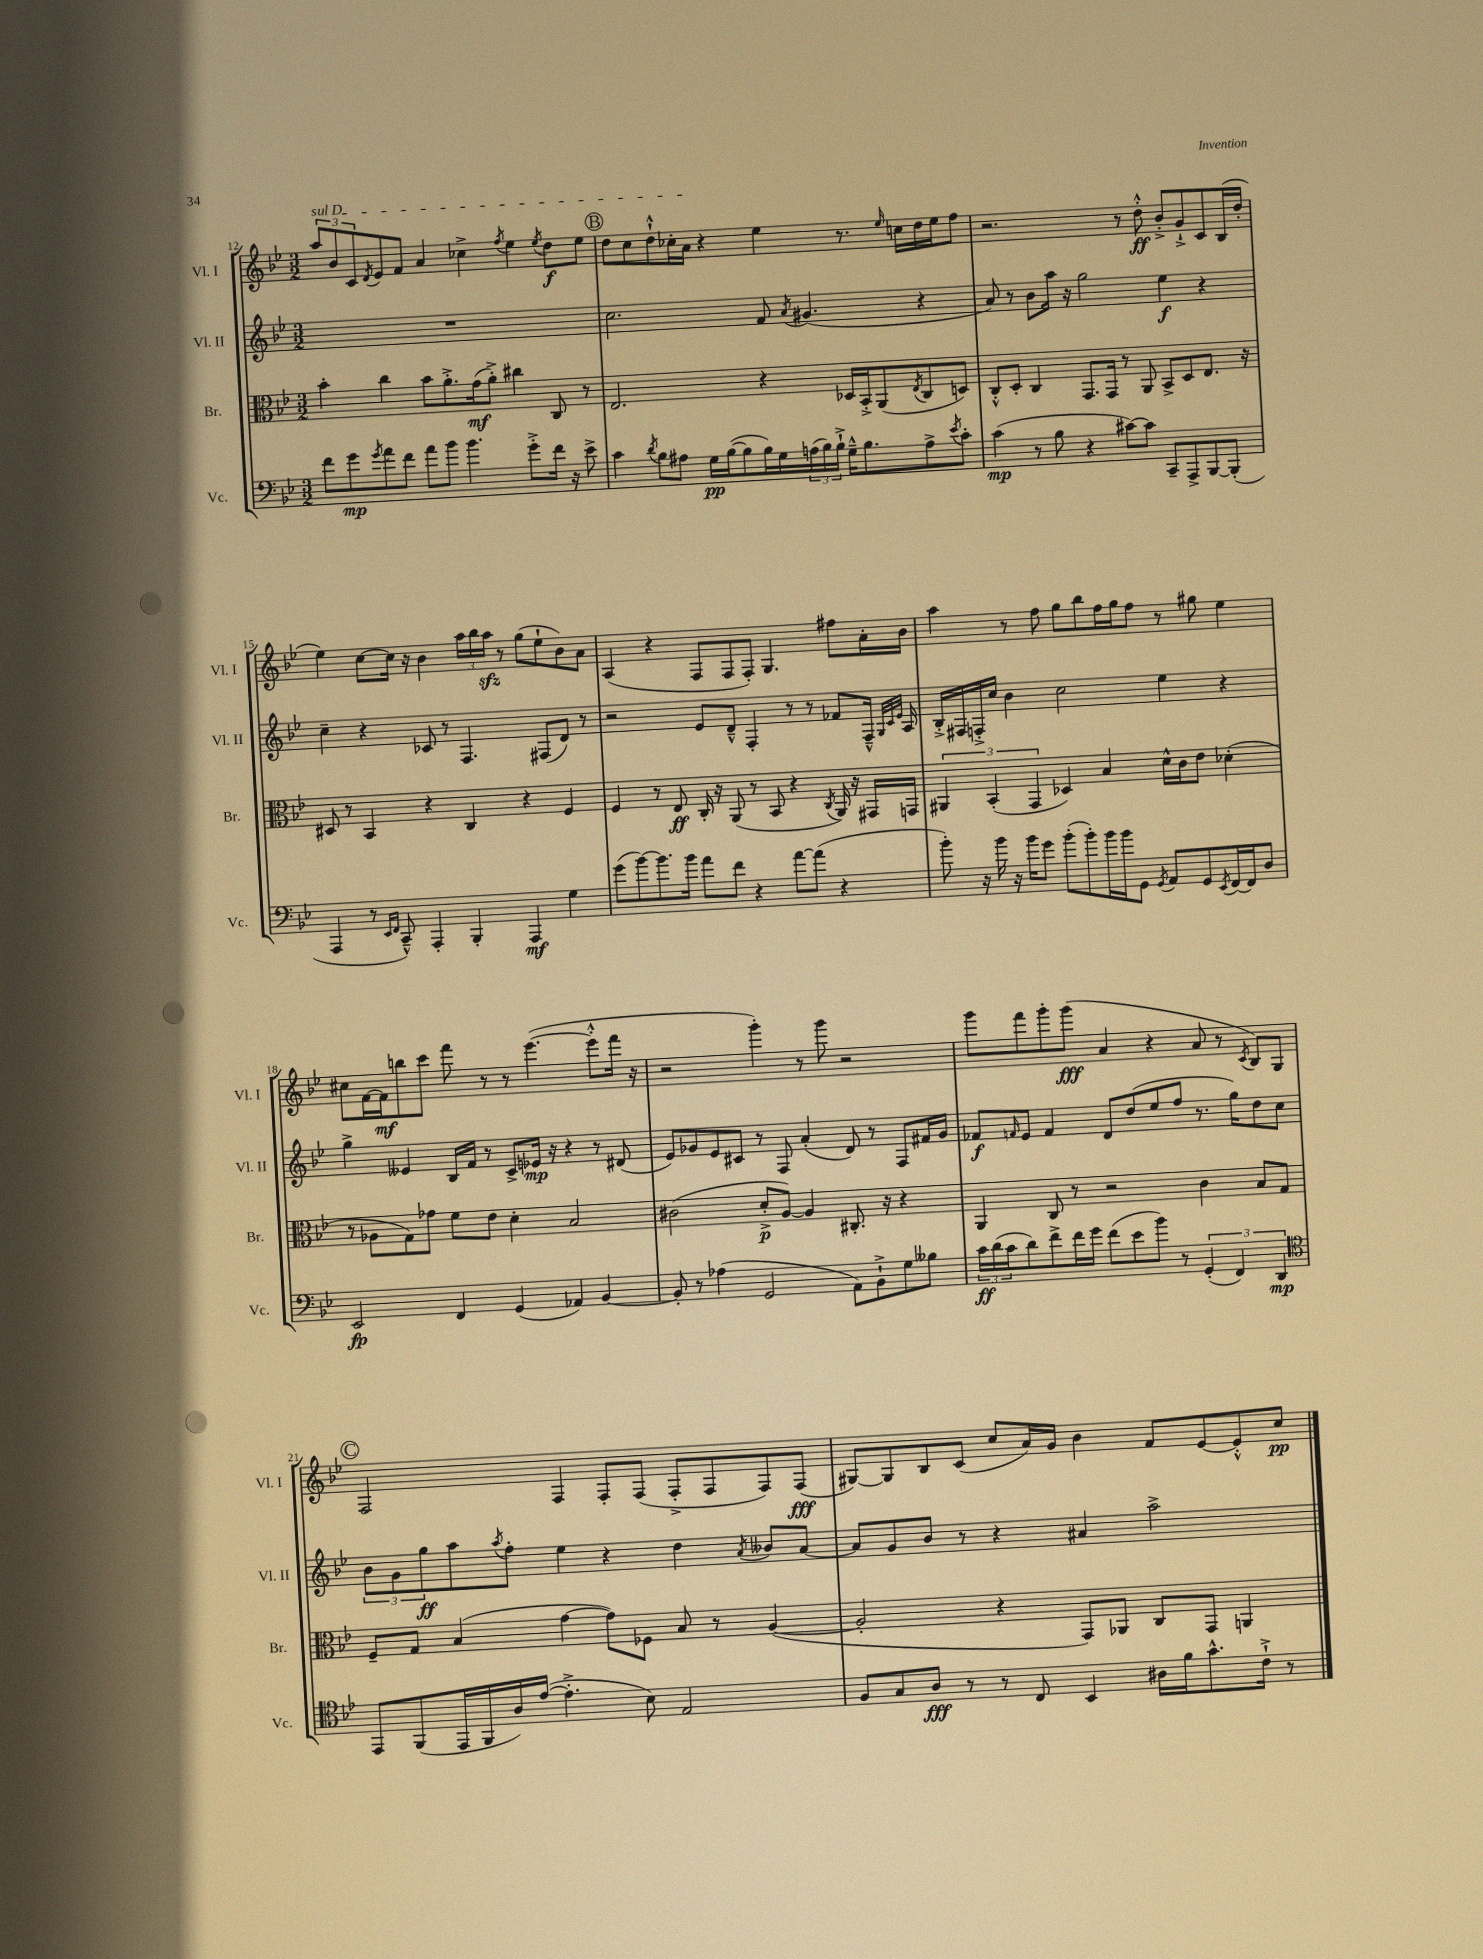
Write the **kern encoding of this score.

**kern	**kern	**kern	**kern
*staff4	*staff3	*staff2	*staff1
*clefF4	*clefC3	*clefG2	*clefG2
*k[b-e-]	*k[b-e-]	*k[b-e-]	*k[b-e-]
*M3/2	*M3/2	*M3/2	*M3/2
8f\L	4b-'\	1.r	12aa/L
.	.	.	12b-/
8g\	.	.	.
.	.	.	12c/
8qg/	.	.	8qd/
8a\	4cc\	.	8e-/
8f\J	.	.	8f/J
8a\L	8b-\L	.	4a/
8b-\J	8.a'^\	.	.
4.b-\	.	.	4cc-^\
.	(16g\k	.	.
.	8a'^\J)	.	.
.	.	.	8qff/
.	4cc#\	.	4ee-\
8g'^\L	.	.	.
.	.	.	8qee-/
16f\Jk	8C/	.	8dd\L
16r	.	.	.
8e-^\	8r	.	8ee-\J
=	=	=	=
4c\	2.E-/	2.cc\	8dd\L
.	.	.	8cc\
8qd/	.	.	.
8B-\L	.	.	8dd`^^\
8A#\J	.	.	16cc-'\L
.	.	.	16a\JJ
16G\LL	.	.	4r
([16B-\J	.	.	.
8B-\]	.	.	.
16B-\L)	4r	8f/	4ee-\
16G\	.	.	.
.	.	8qa/	.
(24A\	.	(4.g#/	.
24B-\)	.	.	.
24B-`^\JJ	.	.	.
16G~^^\LK	16D-/LL	.	8.r
8.B-\	16BB-'^/J	.	.
.	(8AA/	.	.
.	.	.	16qqee-/
.	.	.	16cc\LL
.	8qE-/	.	.
8A^\	8C/	4r	16dd\
.	.	.	16ee-\J
8qe-/	.	.	.
8c'\J	8D/J)	.	8ff\J
=	=	=	=
(4c\	8C'^^/L	8a/)	2.r
.	8D'/J	8r	.
8r	4C/	8b-\L	.
8B-\	.	16aa\Jk	.
.	.	16r	.
4r	8.GG/L	2gg\	.
.	16GG/Jk	.	.
[8c#\L)	8r	.	8r
8c#\]J	8AA/	.	8dd'^^\
8CC~/L	8BB-^/L	4ee-\	8b-'^/L
8AAA^/	8D/	.	8g`^/
[8BBB-/	8.E-/J	4r	8c/
(8BBB-'/]J	.	.	(16B-/L
.	16r	.	16dd'/JJ
=	=	=	=
4AAA/	8D#/	4cc~\	4ee-\)
.	8r	.	.
8r	4BB-/	4r	[8cc\L
16qqEE-/LL	.	.	.
16qqFF/JJ	.	.	.
8CC~^^/)	.	.	16cc\]Jk
.	.	.	16r
4AAA'/	4r	8c-/	4b-\
.	.	8r	.
4BBB-'/	4C/	4.F/	24aa\LL
.	.	.	24bb-\
.	.	.	24aa\JJ
.	.	.	8r
4AAA/	4r	.	(8gg\L
.	.	(8F#/L	8ee-`\
4G\	4F/	8d/J)	8b-\)
.	.	8r	8a\J
=	=	=	=
(8g\L	4F/	2r	(4A/
[8b-\)	.	.	.
8.b-\]	8r	.	4r
.	8E-/	.	.
16b-\Jk	.	.	.
8a\L	16C'/	8e-/L	8F/L
.	16r	.	.
8f\J	(8AA/	8d~^^/J	8F/
4r	8r	4F'/	8F'/J)
.	8BB-/	.	4.G/
[8a\L	4r	8r	.
(8a\]J	.	8r	.
.	8qC/	.	.
4r	16AA/)	8f-/L	8ff#\L
.	16r	.	.
.	16GG#/LL	16F~^^/Jk	16a'\L
.	.	32qqG/LLL	.
.	.	32qqc/	.
.	.	32qqe-/JJJ	.
.	16GG/JJ	16A/	16b-\JJ
=	=	=	=
8b-'\)	6AA#/	16B-'^/LL	4aa\
.	.	16F#/	.
16r	.	16F'^/	.
.	(6BB-'/	.	.
16b-\	.	16cc/JJ	.
16r	.	4b-\	8r
16b-\LK	.	.	.
.	6GG/	.	.
8g\J	.	.	8ff\
(8b-'\L	4D-/)	2cc\	8gg\L
8b-'\)	.	.	8bb-\
16b-\L	4B-/	.	16ff\L
16b-\J	.	.	16gg\J
8GG\J	.	.	8ff\J
8qGG/	.	.	.
8AA/L	16d^^\LL	4ee-\	8r
.	16c\J	.	.
8GG/	8e-\J	.	8gg#\
8qEE-/	.	.	.
[16FF/L	(4d-'\	4r	4ee-\
16FF/]J	.	.	.
8D/J	.	.	.
=	=	=	=
2EE-/	8r	4gg^\	8cc#\L
.	8A-\L	.	[16f\L
.	.	.	16f\]J
.	8G\)	4e--/	8bb\
.	8g-\J	.	8ccc\J
4FF/	8f\L	16B-/LL	8fff\
.	.	16f/JJ	.
.	8e-\J	8r	8r
(4GG/	4d'\	8c^/L	8r
.	.	16e-/Jk	([4.eee-\
.	.	16r	.
4AA-/)	2B-/	4r	.
[4BB-/	.	8r	8eee-'^^\]L
.	.	(8d#/	16fff\Jk
.	.	.	16r
=	=	=	=
8BB-'/]	(2c#\	8e-/L)	2r
8r	.	8g-/	.
(4A-\	.	8e-/	.
.	.	8c#/J	.
2GG/	8d'^/L	8r	4ggg'\)
.	[8A/J)	8F/	.
.	4A/]	(4a'/	8r
.	.	.	8ggg\
8AA\L)	8.C#'/	8d/)	2r
8BB-`^\	.	8r	.
.	16r	.	.
8G\	4r	8F/L	.
8B--\J	.	16f#/L	.
.	.	16g-/JJ	.
=	=	=	=
24c\LL	4AA/	8f-/L	8ggg\L
(24d\	.	.	.
24c\J	.	.	.
.	.	16qqf/	.
8d\)	.	8e-/J	8fff\
8f^\	8C/	4f/	8ggg'\
16f\L	8r	.	(8ggg\J
16g\JJ	.	.	.
(8f\L	2r	8d/L	4a/
8e-\	.	(8dd/	.
8b-\J)	.	8ee-/	4r
8r	.	8ff/J	.
(6GG'/	4c\	8.r	8a/
.	.	.	8r
6FF/)	.	.	.
.	.	16gg\LK)	.
.	.	.	8qc/
.	8B-/L	8dd\	8B-/L)
6DD/	.	.	.
.	8G/J	8cc\J	8G/J
=	=	=	=
*clefC4	*	*	*
8EE-/L	8F~/L	12b-\L	2F/
.	.	12g\	.
(8FF/	8G/J	.	.
.	.	12gg\	.
16EE-/L	(4B-/	8aa\	.
16FF/	.	.	.
.	.	8qaa/	.
16A/)	.	8ff'\J	.
([16e-/JJ	.	.	.
4.e-'^\]	[4g\	4ee-\	4F/
.	8g\]L)	4r	8F'/L
8B-\)	8F-\J	.	(8F/J
2E-/	8B-/	4dd\	8F'^/L
.	8r	.	8F/
.	.	8qa/	.
.	([4A/	8b--/L	8F/)
.	.	[8a/J	(8F/J
=	=	=	=
8F/L	2A'/]	8a/]L	[8G#/L)
8G/	.	8g/	8G#/]
8A/J	.	8b-/J	8B-/
8r	.	8r	(8c/J
8r	4r	4r	8cc/L
8C/	.	.	16a/L)
.	.	.	16g/JJ
4BB-/	8GG/L)	4a#/	4b-\
.	8AA-/J	.	.
16A#\LL	8C/L	2aa^\	8f/L
16f\J	.	.	.
8.g^^\	8GG/J	.	[8e-/
.	4AA/	.	8e-'^^/]
16c`^\Jk	.	.	.
8r	.	.	8cc/J
==	==	==	==
*-	*-	*-	*-
